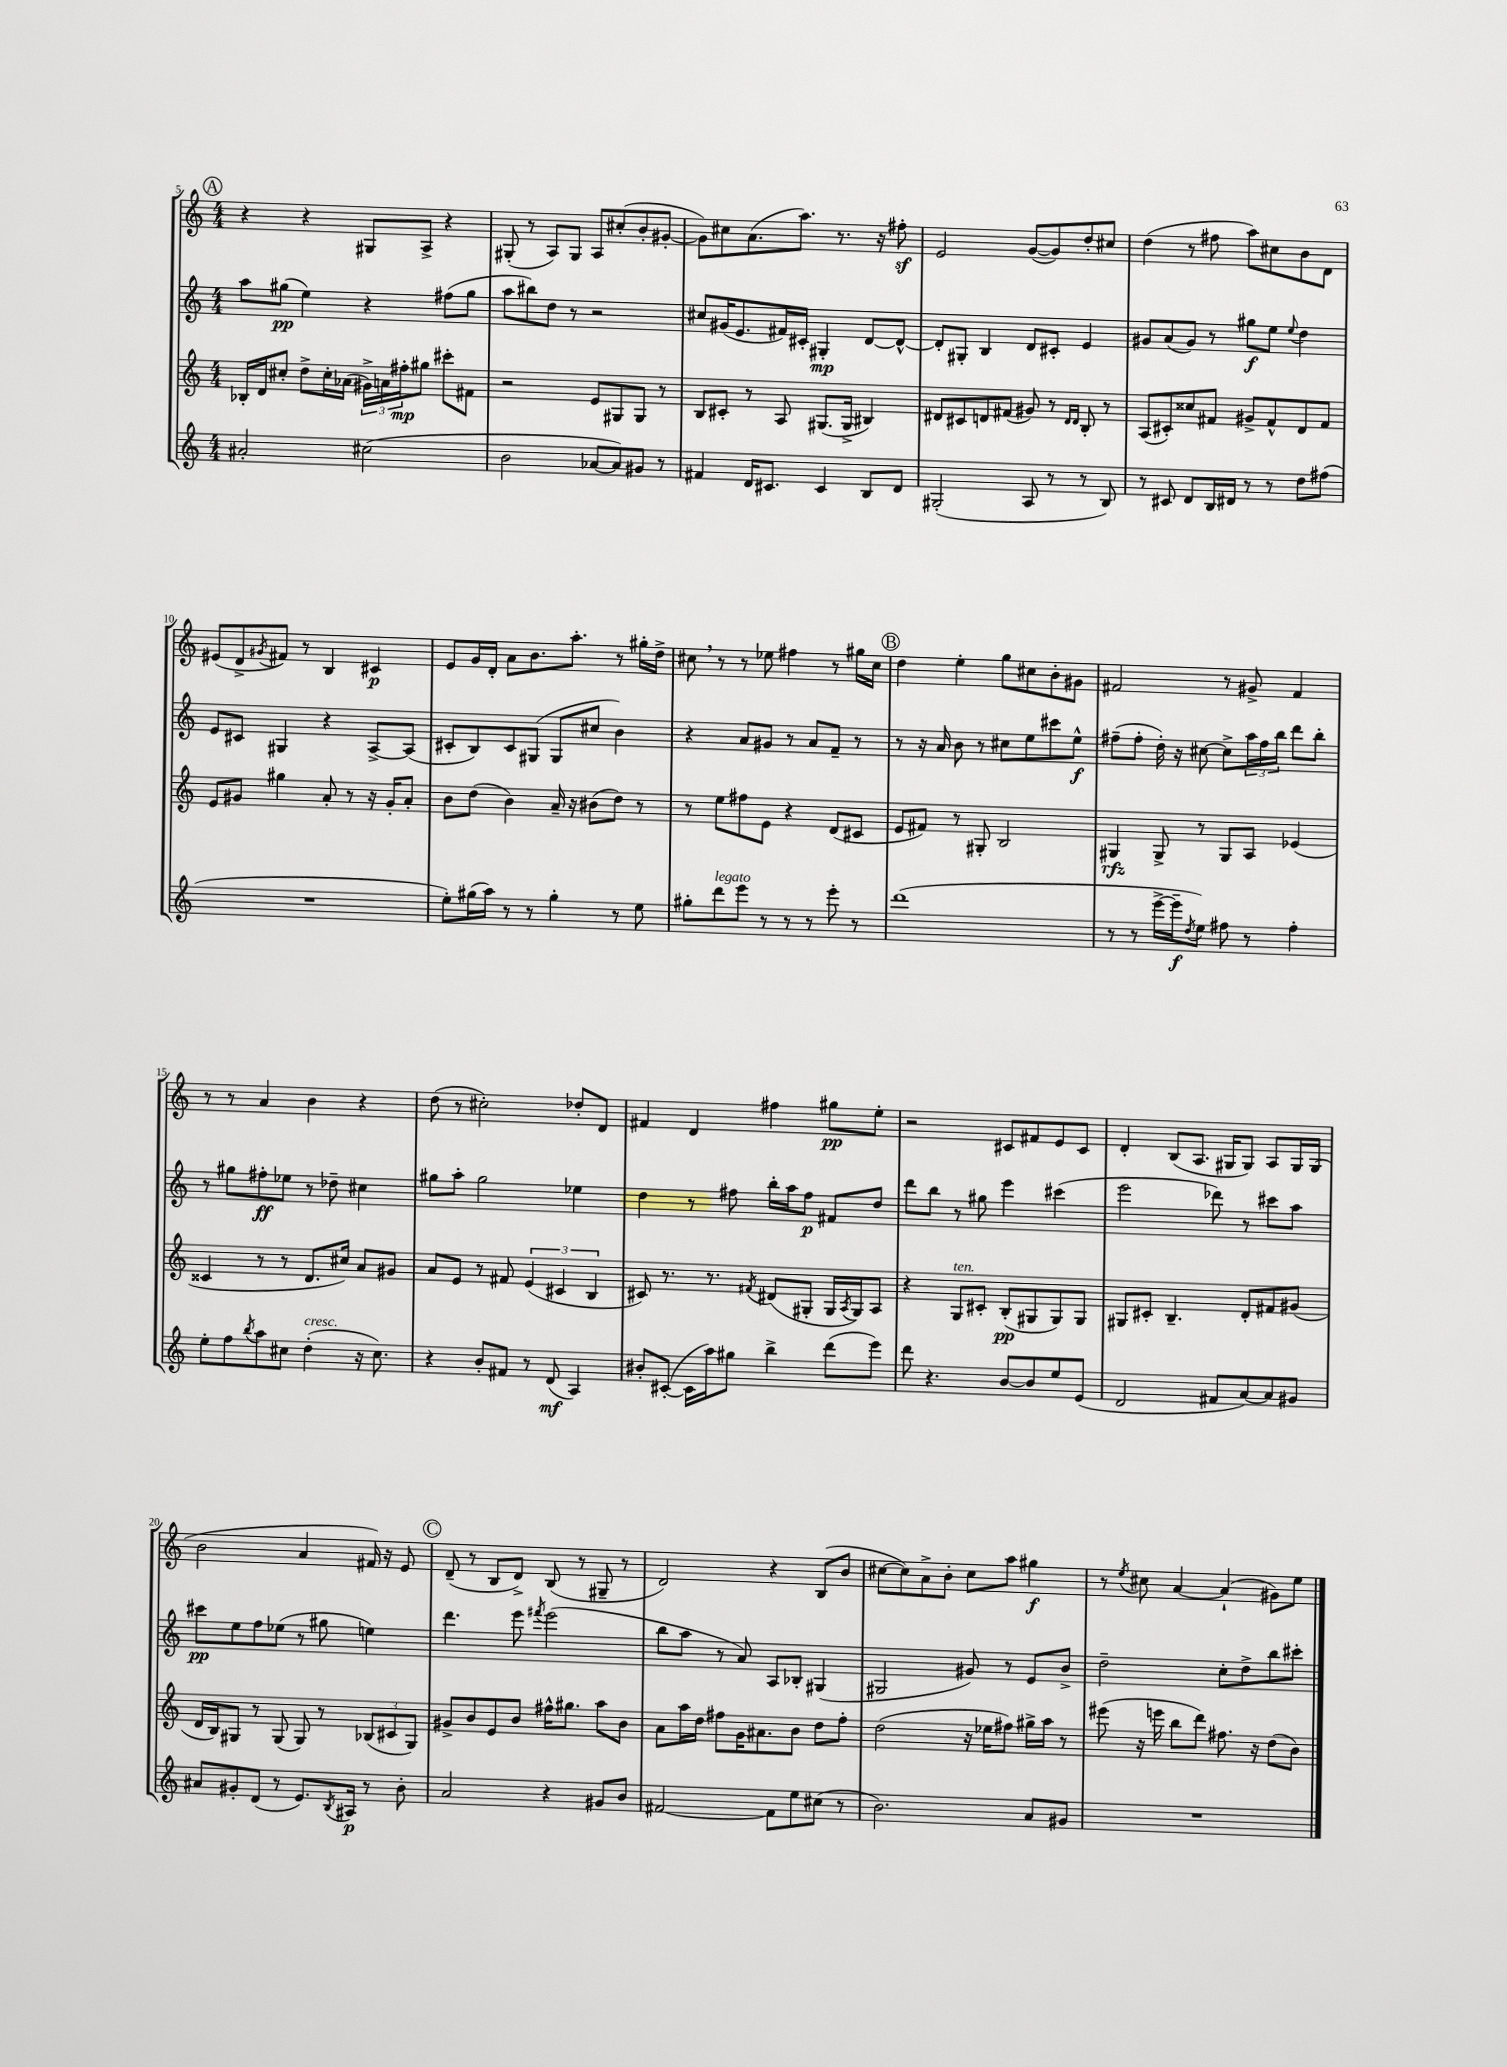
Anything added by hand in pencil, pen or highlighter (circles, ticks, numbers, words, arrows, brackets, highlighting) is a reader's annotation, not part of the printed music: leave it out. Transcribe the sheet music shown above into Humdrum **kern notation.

**kern	**kern	**kern	**kern
*staff4	*staff3	*staff2	*staff1
*clefG2	*clefG2	*clefG2	*clefG2
*k[]	*k[]	*k[]	*k[]
*M4/4	*M4/4	*M4/4	*M4/4
2a#'	16B-'	8aa	4r
.	16d	.	.
.	8cc#'	(8gg#	.
.	8dd^	4ee)	4r
.	16cc#'	.	.
.	(16a-	.	.
(2cc#	24g#^)	4r	8G#
.	24a	.	.
.	24ff#'	.	.
.	8gg#	.	8A^
.	8ccc#'	(8ff#	4r
.	8f#	8gg#	.
=	=	=	=
2b	2r	8aa	(8G#'
.	.	8bb#)	8r
.	.	8dd	8A)
.	.	8r	8G#
[8a-	8e	2r	8A
8a-])	8G#	.	(8cc#'
8g#	8G#	.	8b'
8r	8r	.	[8g#'
=	=	=	=
4f#	8B	8cc#	8g#])
.	8c#'	(16g#	8cc#
.	.	8.e	.
16d	8r	.	(8.a
8.c#	.	.	.
.	8A	16f#)	.
.	.	16c#'	8.aa)
4c#	(8.G#	4G#'	.
.	.	.	8.r
.	16G#^	.	.
8B	4B#)	[8d	.
.	.	.	16r
8d	.	8d^^_	8ff#'
=	=	=	=
(2G#'	8d#	8d']	2e
.	8c#	8G#'	.
.	8d	4B	.
.	(8f#	.	.
8A	8g#)	8d	([8g
8r	8r	8c#'	8g])
.	16qqd	.	.
.	16qqd	.	.
8r	8B'	4e	8dd'
8B)	8r	.	8cc#
=	=	=	=
8r	(8A	8g#	(4dd
8c#	8c#')	(8a	.
8d	8cc##	8g#)	8r
16B	8f#	8r	8ff#
16d#	.	.	.
8r	8g#^	8gg#	8aa)
8r	8f#^^	8ee	8cc#
.	.	8qqee	.
8dd	8d	4dd	8b
(8ff#	8f#	.	8d
=	=	=	=
1r	8e	8e	(8e#
.	8g#	8c#	8d^
.	.	.	8qg#
.	4gg#	4G#	8f#)
.	.	.	8r
.	8a'	4r	4B
.	8r	.	.
.	16r	[8A^	4c#
.	16g#'	.	.
.	8a'	(8A]	.
=	=	=	=
8ee')	8b	8c#'	8e
(16gg#	(8dd	8B)	16g
16aa)	.	.	16d'
8r	4b)	8c#	8a
8r	.	(8G#	8.b
4gg#'	16a~	8G#	.
.	16r	.	8.aa'
.	(8b#	8cc#	.
8r	8dd)	4b)	8r
8ee	8r	.	16gg#'
.	.	.	16dd^
=	=	=	=
8gg#'	8r	4r	8cc#
8ddd	8ee	.	8r
8eee	8ff#	8a	8r
8r	8e	8g#	8ee-
8r	4r	8r	4ff#
8r	.	8a	.
8eee'	(8d	8f~	8r
8r	8c#	8r	16gg#
.	.	.	16cc#
=	=	=	=
(1ddd	8e	8r	4dd
.	8f#)	16r	.
.	.	16a	.
.	8r	8b	4ee'
.	8G#'	8r	.
.	2B	8cc#	8gg
.	.	8ee	8cc#
.	.	8ccc#	8b'
.	.	8ee^^	8g#
=	=	=	=
8r	4G#	(8ff#~	2f#
8r	.	8ff#'	.
[16eee^	8G#^	16dd')	.
16eee~]	.	16r	.
8qdd	.	.	.
8ee)	8r	[8cc#	.
8ff#	8G#	8cc#^]	8r
8r	8A	24aa	8g#^
.	.	24ff#	.
.	.	24bb	.
4ff#'	(4e-	8ddd	4f#
.	.	8bb'	.
=	=	=	=
8ee'	4c##	8r	8r
8ff	.	8gg#	8r
8qbb	.	.	.
8aa	8r	8ff#'	4a
8cc#	8r	8ee-	.
(4dd'	8.d	8r	4b
.	.	8dd-~	.
.	16cc#)	.	.
16r	8a	4cc#	4r
8.cc#)	.	.	.
.	8g#	.	.
=	=	=	=
4r	8a	8gg#	(8dd
.	8e	8aa'	8r
8b'	8r	2gg#	2cc#')
8f#	8f#	.	.
8r	(6e	.	.
(8d	.	.	.
.	6c#	.	.
4A)	.	4ee-	8dd-'
.	6B	.	.
.	.	.	8d
=	=	=	=
8b#'	8c#)	4dd	4f#
([8c#'	8.r	.	.
16c#]	.	8r	4d
16aa)	8.r	.	.
8gg#	.	8ff#	.
.	8qf#	.	.
4bb^	(8d#	16bb'	4ff#
.	.	16aa	.
.	8G#'	8ff#	.
(8ddd	16G#	8f#	8gg#
.	8qA	.	.
.	16G#)	.	.
8eee)	8A	8dd	8ee'
=	=	=	=
8ddd	4r	8ddd	2r
4.r	.	8bb	.
.	8G	8r	.
.	8c#'	8gg#	.
[8b	(8B'	4eee	8c#
8b]	8G#	.	8f#
8ee	8G#)	(4ccc#	8e
(8e	8G#	.	8c#
=	=	=	=
2d	8G#	2eee	4d'
.	8c#'	.	.
.	4.B~	.	(8B
.	.	.	8.A
8f#	.	8ddd-)	.
.	.	.	16G#
[8a)	8d'	8r	8G#)
8a]	8f#	8ccc#	8A
8g#	(8g#	8aa	16G#
.	.	.	(16G#
=	=	=	=
8a#	16d	8ccc#	2b
.	16B)	.	.
8g#'	8G#	8ee	.
(8d	8r	8ff	.
8r	(8G#	(8ee-	.
8.e)	8G#)	8r	4a
.	8r	8gg#	.
8qB	.	.	.
16A#	.	.	.
8r	(12B-	4ee)	16f#)
.	.	.	16r
.	12c#	.	.
8b'	.	.	8e
.	12G#)	.	.
=	=	=	=
2a	8g#^	4.ddd	(8d~
.	8b	.	8r
.	8e	.	8B
.	8b	8eee	8d^)
.	.	8qfff#	.
4r	16ff#^^	(2eee	(8B
.	8.gg#	.	.
.	.	.	8r
8g#	8aa	.	8G#~
8b	8b	.	8r
=	=	=	=
[2f#	8a	8bb	2d)
.	16aa	8aa	.
.	16dd	.	.
.	8ff#	8r	.
.	16g	8a)	.
.	8.a#	.	.
8f#]	.	8A	4r
8ee	8b	8B-'	.
(8cc#	8dd	(4G#	(8B
8r	8ff#'	.	8b
=	=	=	=
2.b)	(2dd	2G#	[8cc#
.	.	.	8cc#])
.	.	.	8a^
.	.	.	8b'
.	16r	8g#)	8cc#
.	16ee-	.	.
.	8ff#)	8r	8aa
8a	16gg#^	8e	4gg#
.	16aa	.	.
8g#	8r	8b^	.
=	=	=	=
1r	(8eee#	2dd~	8r
.	.	.	8qee
.	16r	.	8cc#
.	16eee	.	.
.	8bb	.	[4a
.	8ddd)	.	.
.	8.ff#	8cc'	(4a`]
.	.	8dd^	.
.	16r	.	.
.	(8dd	8bb	8g#)
.	8b)	8ccc#'	8ee
==	==	==	==
*-	*-	*-	*-
